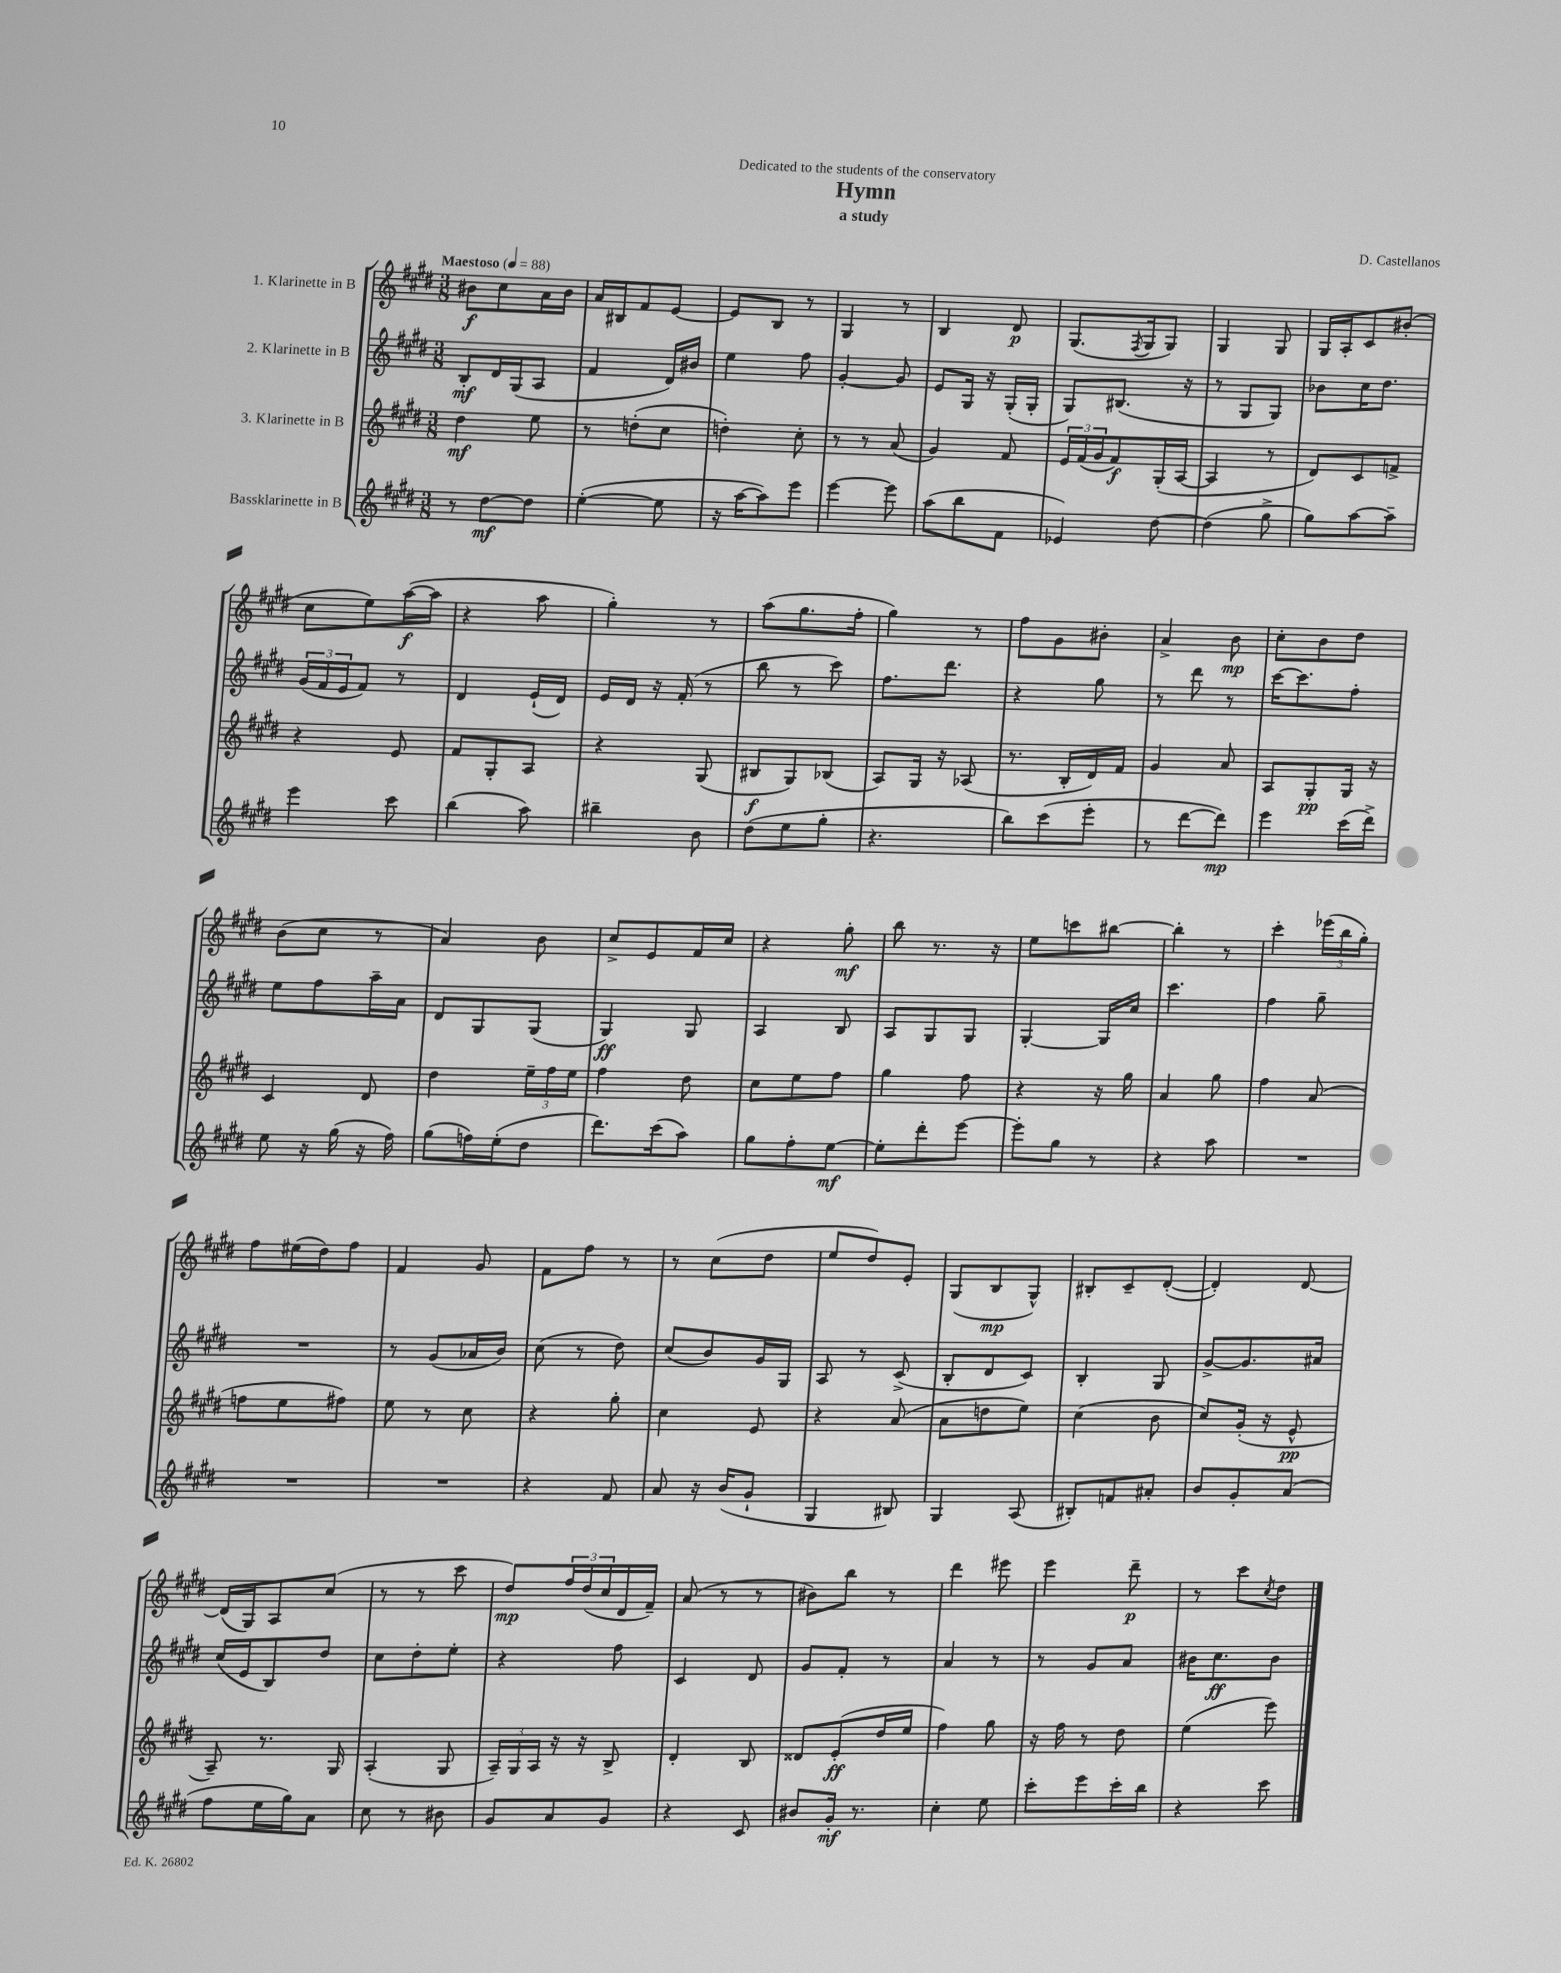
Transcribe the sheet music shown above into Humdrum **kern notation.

**kern	**kern	**kern	**kern
*staff4	*staff3	*staff2	*staff1
*clefG2	*clefG2	*clefG2	*clefG2
*k[f#c#g#d#]	*k[f#c#g#d#]	*k[f#c#g#d#]	*k[f#c#g#d#]
*M3/8	*M3/8	*M3/8	*M3/8
*MM88	*MM88	*MM88	*MM88
8r	4dd#	8B'	8b#
[8dd#	.	16d#	8cc#
.	.	(16G#	.
8dd#]	8ee	8A	16a
.	.	.	16b#
=	=	=	=
([4ee'	8r	4f#	16a
.	.	.	16B#
.	(8dd'	.	8f#
8ee]	8cc#	16d#)	[8e
.	.	16b#	.
=	=	=	=
16r	4dd')	4ee	8e]
[16aa	.	.	.
8aa])	.	.	8B
8eee	8cc#'	8ff#	8r
=	=	=	=
[4eee	8r	[4g#'	4G#
.	8r	.	.
8eee]	(8a	8g#]	8r
=	=	=	=
(8aa	4g#)	8e	4B
8bb	.	16G#	.
.	.	16r	.
8f#	8f#	(16G#'	8d#
.	.	16G#'	.
=	=	=	=
4e-)	24e	8G#)	(8.G#
.	(24f#	.	.
.	24g#	.	.
.	8f#)	(8.B#	.
.	.	.	8qF#
.	.	.	16G#
[8dd#	(16G#'	.	8G#)
.	[16A	16r	.
=	=	=	=
(4dd#]	4A]	8r	4G#
.	.	8G#	.
8gg#^	8r	8G#)	8G#
=	=	=	=
8gg#)	8d#)	8b-	16G#
.	.	.	16A'
[8aa	8c#	16cc#	8c#
.	.	8.dd#	.
8aa~]	8f^	.	(8b#'
=	=	=	=
4eee	4r	(24g#	8cc#
.	.	24f#	.
.	.	24e	.
.	.	8f#)	8ee)
8ccc#	8e	8r	([16aa
.	.	.	16aa]
=	=	=	=
(4bb	8f#	4d#	4r
.	8G#'	.	.
8aa)	8A	(16e`	8aa
.	.	16d#)	.
=	=	=	=
4bb#~	4r	16e	4gg#')
.	.	16d#	.
.	.	16r	.
.	.	(16f#'	.
8b	(8G#	8r	8r
=	=	=	=
(8dd#	8B#	8bb	(8aa
8ee	8G#)	8r	8.gg#
8gg#'	(8B-	8ccc#)	.
.	.	.	16ff#'
=	=	=	=
4.r	8A)	8.ff#	4gg#)
.	16G#	.	.
.	16r	8.ddd#	.
.	(8A-	.	8r
=	=	=	=
8bb)	8.r	4r	8ff#
(8ccc#	.	.	8g#
.	16B'	.	.
8eee'	16d#)	8gg#	8b#'
.	16f#	.	.
=	=	=	=
8r	4g#	8r	4a^
[8ddd#	.	8ddd#	.
8ddd#])	8a	8r	8b
=	=	=	=
4eee	8A	[16ccc#	8cc#'
.	.	8.ccc#]	.
.	8G#'	.	8b
(16ccc#	16G#	8ff#'	8dd#
16ddd#^)	16r	.	.
=	=	=	=
8ee	4c#	8ee	(8b
16r	.	8ff#	8cc#
(16gg#	.	.	.
16r	8d#	16aa~	8r
16ff#)	.	16a	.
=	=	=	=
(8gg#	4dd#	8d#	4a)
16ff)	.	8G#	.
(16ee'	.	.	.
8dd#	24ee~	(8G#	8b
.	24ff#	.	.
.	24ee	.	.
=	=	=	=
8.ddd#)	4ff#	4G#)	8cc#^
.	.	.	8e
(16ccc#	.	.	.
8aa)	8dd#	8G#	16f#
.	.	.	16cc#
=	=	=	=
8gg#	8cc#	4A	4r
8ff#'	8ee	.	.
[8ee	8ff#	8B	8gg#'
=	=	=	=
8ee']	4gg#	8A	8bb
8ddd#'	.	8G#	8.r
[8eee	8ff#	8G#	.
.	.	.	16r
=	=	=	=
8eee']	4r	[4G#'	8ee
8gg#	.	.	8ccc
8r	16r	16G#]	[8bb#
.	16gg#	16cc#	.
=	=	=	=
4r	4a	4.ccc#	4bb#']
8aa	8gg#	.	8r
=	=	=	=
4.r	4ff#	4ff#	4ccc#'
.	(8a	8gg#~	(24eee-
.	.	.	24bb
.	.	.	24gg#')
=	=	=	=
4.r	8ff	4.r	8ff#
.	8ee	.	(16ee#
.	.	.	16dd#)
.	8ff#)	.	8ff#
=	=	=	=
4.r	8ee	8r	4f#
.	8r	(8g#	.
.	8cc#	16a-	8g#
.	.	16b)	.
=	=	=	=
4r	4r	(8cc#	8f#
.	.	8r	8ff#
8f#	8gg#'	8dd#)	8r
=	=	=	=
8a	4cc#	(8cc#	8r
16r	.	8b)	(8cc#
(16b	.	.	.
8g#`	8e	16g#	8dd#
.	.	16G#	.
=	=	=	=
4G#	4r	8A	8ee
.	.	8r	8dd#)
8B#)	(8a	(8c#^	8e'
=	=	=	=
4G#	8a	8B'	(8G#
.	8dd	8d#	8B
(8A	8ee)	8c#)	8G#^^)
=	=	=	=
8B#')	(4cc#	4B'	8B#'
8f	.	.	8c#~
8a#'	8b	8G#	([8d#'
=	=	=	=
8b	8cc#)	[8g#^	4d#'])
8g#'	(16g#'	8.g#]	.
.	16r	.	.
(8a	8e^^	.	[8d#
.	.	16a#	.
=	=	=	=
8ff#	8A~)	(16cc#	(16d#]
.	.	16e	16G#)
16ee	8.r	8B)	8A
16gg#)	.	.	.
8a	.	8dd#	(8cc#
.	16G#	.	.
=	=	=	=
8cc#	(4A'	8cc#	8r
8r	.	8dd#'	8r
8b#	8G#	8ee'	8ccc#
=	=	=	=
8g#	24A~)	4r	8dd#)
.	24G#	.	.
.	24A	.	.
8a	16r	.	24ff#
.	.	.	(24dd#
.	16r	.	.
.	.	.	24cc#
8g#	8B^	8ff#	16d#
.	.	.	16f#~)
=	=	=	=
4r	4d#'	4c#	(8a
.	.	.	8r
8c#	8B	8d#	8r
=	=	=	=
8b#	8d##	8g#	8b#)
16g#'	(8e'	8f#'	8bb
8.r	.	.	.
.	16dd#	8r	8r
.	16ee	.	.
=	=	=	=
4cc#'	4ff#)	4a	4ddd#
8ee	8gg#	8r	8eee#
=	=	=	=
8ccc#'	16r	8r	4eee
.	16ff#	.	.
8eee	8r	8g#	.
16ccc#'	8dd#	8a	8ddd#~
16bb	.	.	.
=	=	=	=
4r	(4ee	16b#	8r
.	.	8.cc#	.
.	.	.	8ccc#
.	.	.	8qcc#
8ccc#	8eee)	8b#	8dd#
==	==	==	==
*-	*-	*-	*-
